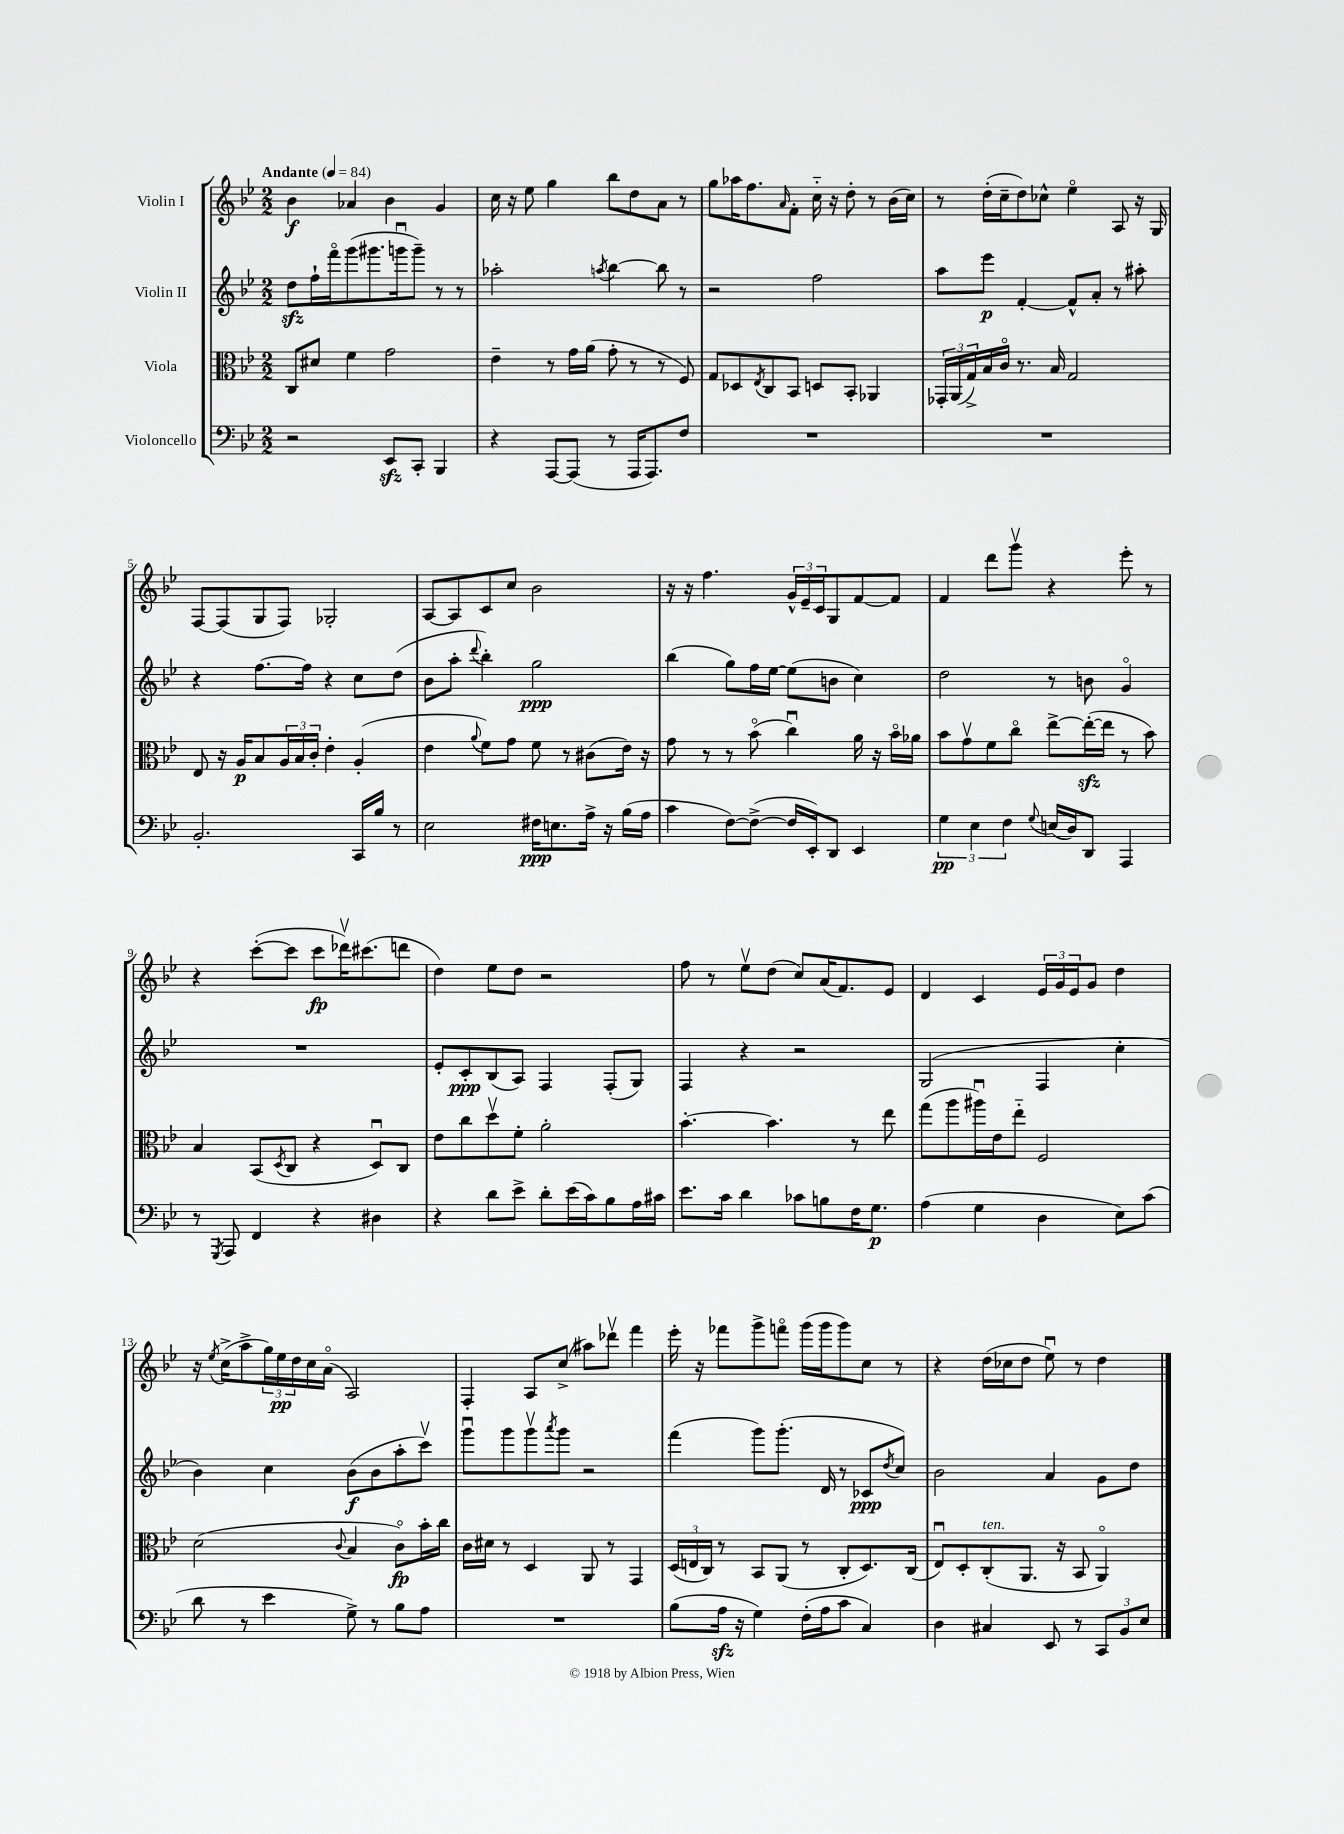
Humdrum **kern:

**kern	**kern	**kern	**kern
*staff4	*staff3	*staff2	*staff1
*clefF4	*clefC3	*clefG2	*clefG2
*k[b-e-]	*k[b-e-]	*k[b-e-]	*k[b-e-]
*M2/2	*M2/2	*M2/2	*M2/2
*MM84	*MM84	*MM84	*MM84
2r	8C	8dd	4b-
.	8d#	16ff`	.
.	.	16fffo	.
.	4f	(8ggg	4a-
.	.	8.ggg#	.
8EE-	2g	.	4b-
.	.	16gggu	.
8CC'	.	8ggg~)	.
4BBB-	.	8r	4g
.	.	8r	.
=	=	=	=
4r	4e-~	2aa-'	16cc
.	.	.	16r
.	.	.	8ee-
[8AAA	8r	.	4gg
(8AAA]	16g	.	.
.	(16a	.	.
.	.	8qaa	.
8r	8g'	[4bb-	8bb-
16AAA	8r	.	8dd
8.AAA)	.	.	.
.	8r	8bb-]	8a
8F	8F)	8r	8r
=	=	=	=
1r	8G	2r	8gg
.	8D-	.	16aa-
.	.	.	8.ff
.	8qE-	.	.
.	8C	.	.
.	.	.	16qqa
.	8BB-	.	8f'
.	8D	2ff	16cc'~
.	.	.	16r
.	8BB-'	.	8dd'
.	4AA-	.	8r
.	.	.	(16b-
.	.	.	16cc)
=	=	=	=
1r	24GG-'	8aa	8r
.	(24AA	.	.
.	24G^)	.	.
.	16B-	8eee-	(16dd'
.	16co	.	16cc~
.	8.r	[4f'	8dd)
.	.	.	8cc-^^
.	16B-	.	.
.	2G	8f^^]	4ee-o
.	.	8a'	.
.	.	8r	8A
.	.	8aa#'	16r
.	.	.	16G
=	=	=	=
2.BB-'	8E-	4r	[8F
.	16r	.	(8F]
.	16A	.	.
.	8B-	[8.ff	8G
.	24A	.	8F)
.	24B-	.	.
.	.	16ff]	.
.	24c'	.	.
.	4e-'	4r	2G-'
16CC	(4A'	8cc	.
16B-	.	.	.
8r	.	(8dd	.
=	=	=	=
2E-	4e-	8b-	[8A
.	.	8aa'	8A]
.	8qqa	8qqddd	.
.	8f)	4bb-')	8c
.	8g	.	8cc
16F#	8f	2gg	2b-
8.E	.	.	.
.	8r	.	.
16A^	(8c#	.	.
16r	.	.	.
(16B-	16e-)	.	.
16A	16r	.	.
=	=	=	=
4c	8g	(4bb-	16r
.	.	.	16r
.	8r	.	4.ff
[8F)	8r	8gg)	.
(8F^_	(8b-o	16ff	.
.	.	[16ee-	.
16F]	4ccu)	(8ee-]	24g^^
.	.	.	24e-~
16EE-')	.	.	.
.	.	.	24c
8DD	.	8b	8G
4EE-	16a	4cc)	[8f
.	16r	.	.
.	16b-o	.	8f]
.	16a-	.	.
=	=	=	=
6G	8b-	2dd	4f
.	8gv	.	.
6E-	.	.	.
.	8f	.	8ddd
6F	.	.	.
.	8cco	.	8gggv
8qqG	.	.	.
(16E	[8ee-^	8r	4r
16D)	.	.	.
8DD	(16ee-'_	8b	.
.	16ee-]	.	.
4AAA	8r	4go	8eee-'
.	8b-)	.	8r
=	=	=	=
8r	4B-	1r	4r
8qGGG	.	.	.
8AAA	.	.	.
4FF	(8BB-	.	([8ccc'
.	8qD	.	.
.	8C	.	8ccc]
4r	4r	.	8ccc
.	.	.	16ddd-v)
.	.	.	(8.ccc#
4D#	8Du)	.	.
.	8C	.	8ddd
=	=	=	=
4r	8e-	8e-'	4dd)
.	8cc	8c'	.
8d	8ddv	(8B-	8ee-
8e-^	8f'	8A)	8dd
8d'	2a'	4F	2r
(16e-	.	.	.
16c)	.	.	.
8B-	.	(8F'	.
16A	.	8G)	.
16c#	.	.	.
=	=	=	=
8.e-	[4.b-'	4F	8ff
.	.	.	8r
16c	.	.	.
4d	.	4r	8ee-v
.	4.b-]	.	(8dd
8c-	.	2r	8cc)
8B	.	.	(16a
.	.	.	8.f)
16F	8r	.	.
8.G	.	.	.
.	8ee-	.	8e-
=	=	=	=
(4A	(8gg	(2G	4d
.	8aa	.	.
4G	16aa#u)	.	4c
.	16e-	.	.
.	8ee-'~	.	.
4D	2F	4F	24e-
.	.	.	24g
.	.	.	24e-
.	.	.	8g
8E-)	.	4cc'	4dd
(8c	.	.	.
=	=	=	=
8d	(2d	4b-)	16r
.	.	.	8qee-
.	.	.	(16cc^
8r	.	.	8aa^
4e-	.	4cc	24gg)
.	.	.	24ee-
.	.	.	24dd
.	.	.	16cc
.	.	.	(16ao
.	8qqc	.	.
8G^)	4B-	(8b-	2A)
8r	.	8b-	.
8B-	8co)	8aa'	.
8A	16b-'	8cccv)	.
.	16cc	.	.
=	=	=	=
1r	16c	8gggu	4F'
.	16d#	.	.
.	8r	8ggg	.
.	4D	8gggv	8A
.	.	8qaaa	.
.	.	8ggg	(8cc^
.	8AA	2r	8aa#)
.	8r	.	8ddd-v
.	4GG	.	4fff
=	=	=	=
(8B-	(24D	(4fff	16eee-'
.	24E	.	.
.	.	.	16r
.	24C)	.	.
16A	8r	.	8fff-
16r	.	.	.
4G)	8BB-	8ggg)	8ggg^
.	(8AA	(8.ggg'	8fffo
(16F'	8r	.	(16ggg
16A	.	16d	16ggg
8c	8C'	8r	8ggg)
4C)	8.D)	8c-	8cc
.	.	8qdd	.
.	.	8cc)	8r
.	(16C	.	.
=	=	=	=
4D	8E-u)	2b-	4r
.	8D'	.	.
4C#	(8C'	.	(16dd
.	.	.	16cc-
.	8.AA	.	8dd
8EE-	.	4a	8ee-u)
.	16r	.	.
8r	8BB-	.	8r
12CC	4AAo)	8g	4dd
12BB-	.	.	.
.	.	8dd	.
12E-	.	.	.
==	==	==	==
*-	*-	*-	*-
